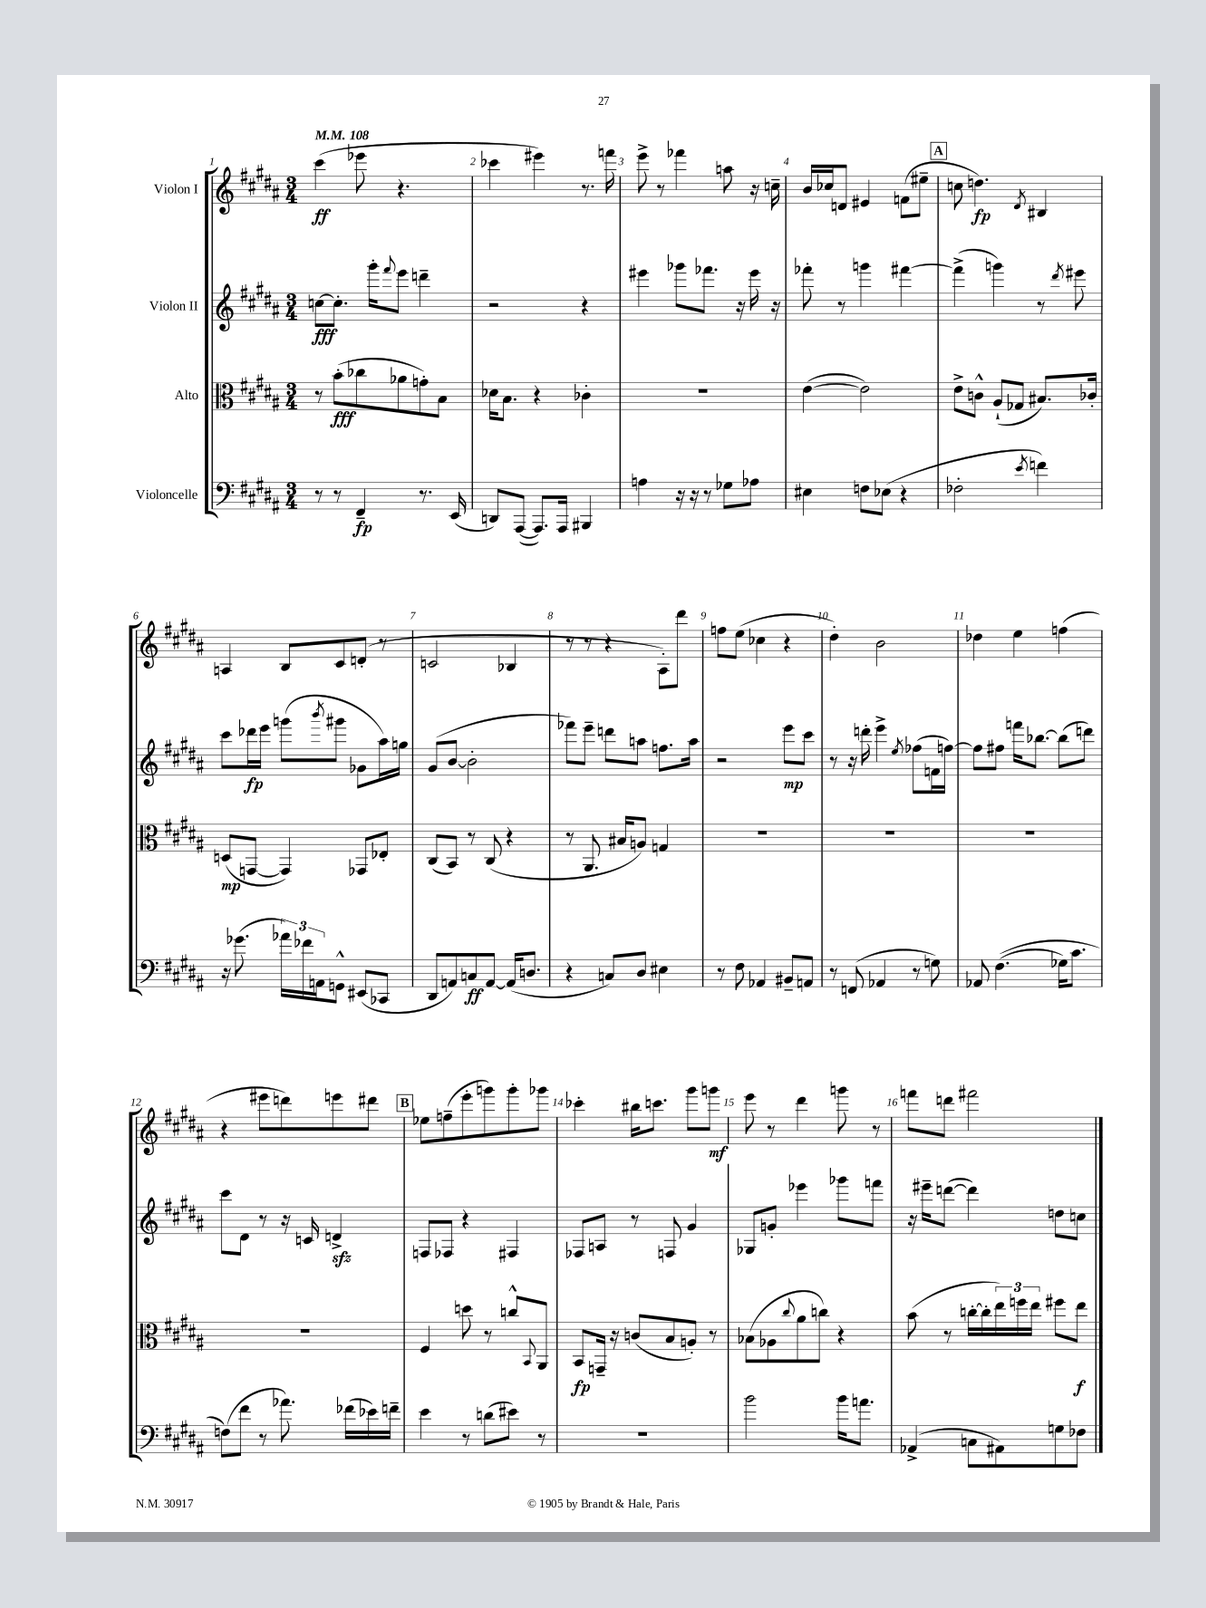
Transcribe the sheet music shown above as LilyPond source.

<<
\new StaffGroup <<
\new Staff = "s0" \with { instrumentName = "Violon I" } {
    \clef treble \key b \major \numericTimeSignature \time 3/4 \tempo 4 = 108
    cis'''4\ff( ees'''8 r4. |
    ces'''4 eis'''4) r8. f'''16 |
    e'''8-> r8 fes'''4 a''8 r16 c''16-- |
    b'16 ces''16 d'8 eis'4 f'8( eis''8-- |
    \mark \markup { \box "A" } c''8 d''4.\fp) \acciaccatura { dis'8 } bis4 |
    a4 b8 cis'8 d'8-.( r8 |
    c'2 bes4 |
    r8 r8 r4 ais8-.) dis'''8 |
    f''8 e''8( ces''4 r4 |
    dis''4-.) b'2 |
    des''4 e''4 f''4( |
    r4 eis'''8 d'''8) e'''8 dis'''8 |
    \mark \markup { \box "B" } ees''8 f''8--( e'''8-. g'''8) g'''8-. ges'''8 |
    ces'''4-. bis''16 c'''8. gis'''8 g'''8\mf |
    e'''8 r8 dis'''4 g'''8 r8 |
    f'''8 d'''8 fis'''2 \bar "|." |
}
\new Staff = "s1" \with { instrumentName = "Violon II" } {
    \clef treble \key b \major \numericTimeSignature \time 3/4
    c''8~\fff c''8.-. gis'''16-. \appoggiatura { fis'''8 } e'''8 d'''4-- |
    r2 r4 |
    eis'''4 ges'''8 fes'''8. r16 eis'''16 r16 |
    fes'''8-. r8 g'''4 fis'''4~ |
    \mark \markup { \box "A" } fis'''4->( g'''4) r8 \acciaccatura { dis'''8 } eis'''8 |
    cis'''8 des'''16\fp e'''16 g'''8( \acciaccatura { b'''8 } gis'''8 ges'8 ais''16) g''16 |
    gis'8( b'8~ b'2-. |
    fes'''8) e'''8-- d'''8 a''8 f''8. a''16 |
    r2 e'''8\mp cis'''8 |
    r8 r16 d'''16-. e'''4-> \acciaccatura { e''8 } fes''8( f'16 f''16~) |
    f''8 fis''8 f'''16 bes''8.~ bes''8( d'''8) |
    cis'''8 dis'8 r8 r16 c'16 d'4->\sfz |
    \mark \markup { \box "B" } f8 fes8 r4 fis4 |
    fes8 a8 r8 f8 gis'4 |
    ges8 g'8-. ees'''4 ges'''8 f'''8 |
    r16 eis'''16-- d'''8~( d'''4) d''8 c''8 \bar "|." |
}
\new Staff = "s2" \with { instrumentName = "Alto" } {
    \clef alto \key b \major \numericTimeSignature \time 3/4
    r8 b'8-.\fff( ces''8 aes'8 g'8-.) b8 |
    des'16 b8. r4 ces'4-. |
    R2. |
    e'4~( e'2) |
    \mark \markup { \box "A" } e'8-> c'8-^ ais8-!( ges8 bis8.) ces'16-. |
    d8\mp( g,8~ g,4) ges,8 ees8-. |
    cis8( b,8) r8 cis8( r4 |
    r8 ais,8. bis16 a8) g4 |
    R2. |
    R2. |
    R2. |
    R2. |
    \mark \markup { \box "B" } fis4 d''8 r8 c''8-^ \appoggiatura { b,8 } ais,8 |
    b,8\fp g,16-- r16 c'8( b8 a8-.) r8 |
    bes8( aes8 \appoggiatura { cis''8 } ais'8 c''8) r4 |
    b'8( r8 c''16~-. c''16-. \tuplet 3/2 { e''16) f''16 e''16 } fis''8 e''8\f \bar "|." |
}
\new Staff = "s3" \with { instrumentName = "Violoncelle" } {
    \clef bass \key b \major \numericTimeSignature \time 3/4
    r8 r8 fis,4--\fp r8. e,16( |
    d,8) ais,,8~( ais,,8.) ais,,16 bis,,4 |
    a4 r16 r16 r8 ges8 aes8 |
    eis4 f8 ees8( r4 |
    \mark \markup { \box "A" } fes2-. \acciaccatura { e'8 } f'4) |
    r16 ges'8.( \tuplet 3/2 { aes'16) fes'16 a,16 } g,8-^ eis,8( ces,8 |
    dis,8 a,8) c8\ff a,8~ a,16( d8. |
    r4 c8) dis8 eis4 |
    r8 fis8 aes,4 bis,8-- a,8 |
    r8 f,8( aes,4 r8 g8) |
    aes,8 fis4.(\( ges16) cis'8. |
    f8(\) fis'8 r8 aes'8.) fes'16( ees'16) f'16-- |
    \mark \markup { \box "B" } e'4 r8 d'8( eis'8) r8 |
    R2. |
    b'2 b'16 a'8. |
    aes,4->( c8 ais,8) g8 fes8 \bar "|." |
}
>>
>>
\layout { \context { \Score \override BarNumber.break-visibility = ##(#f #t #t) barNumberVisibility = #all-bar-numbers-visible } }
